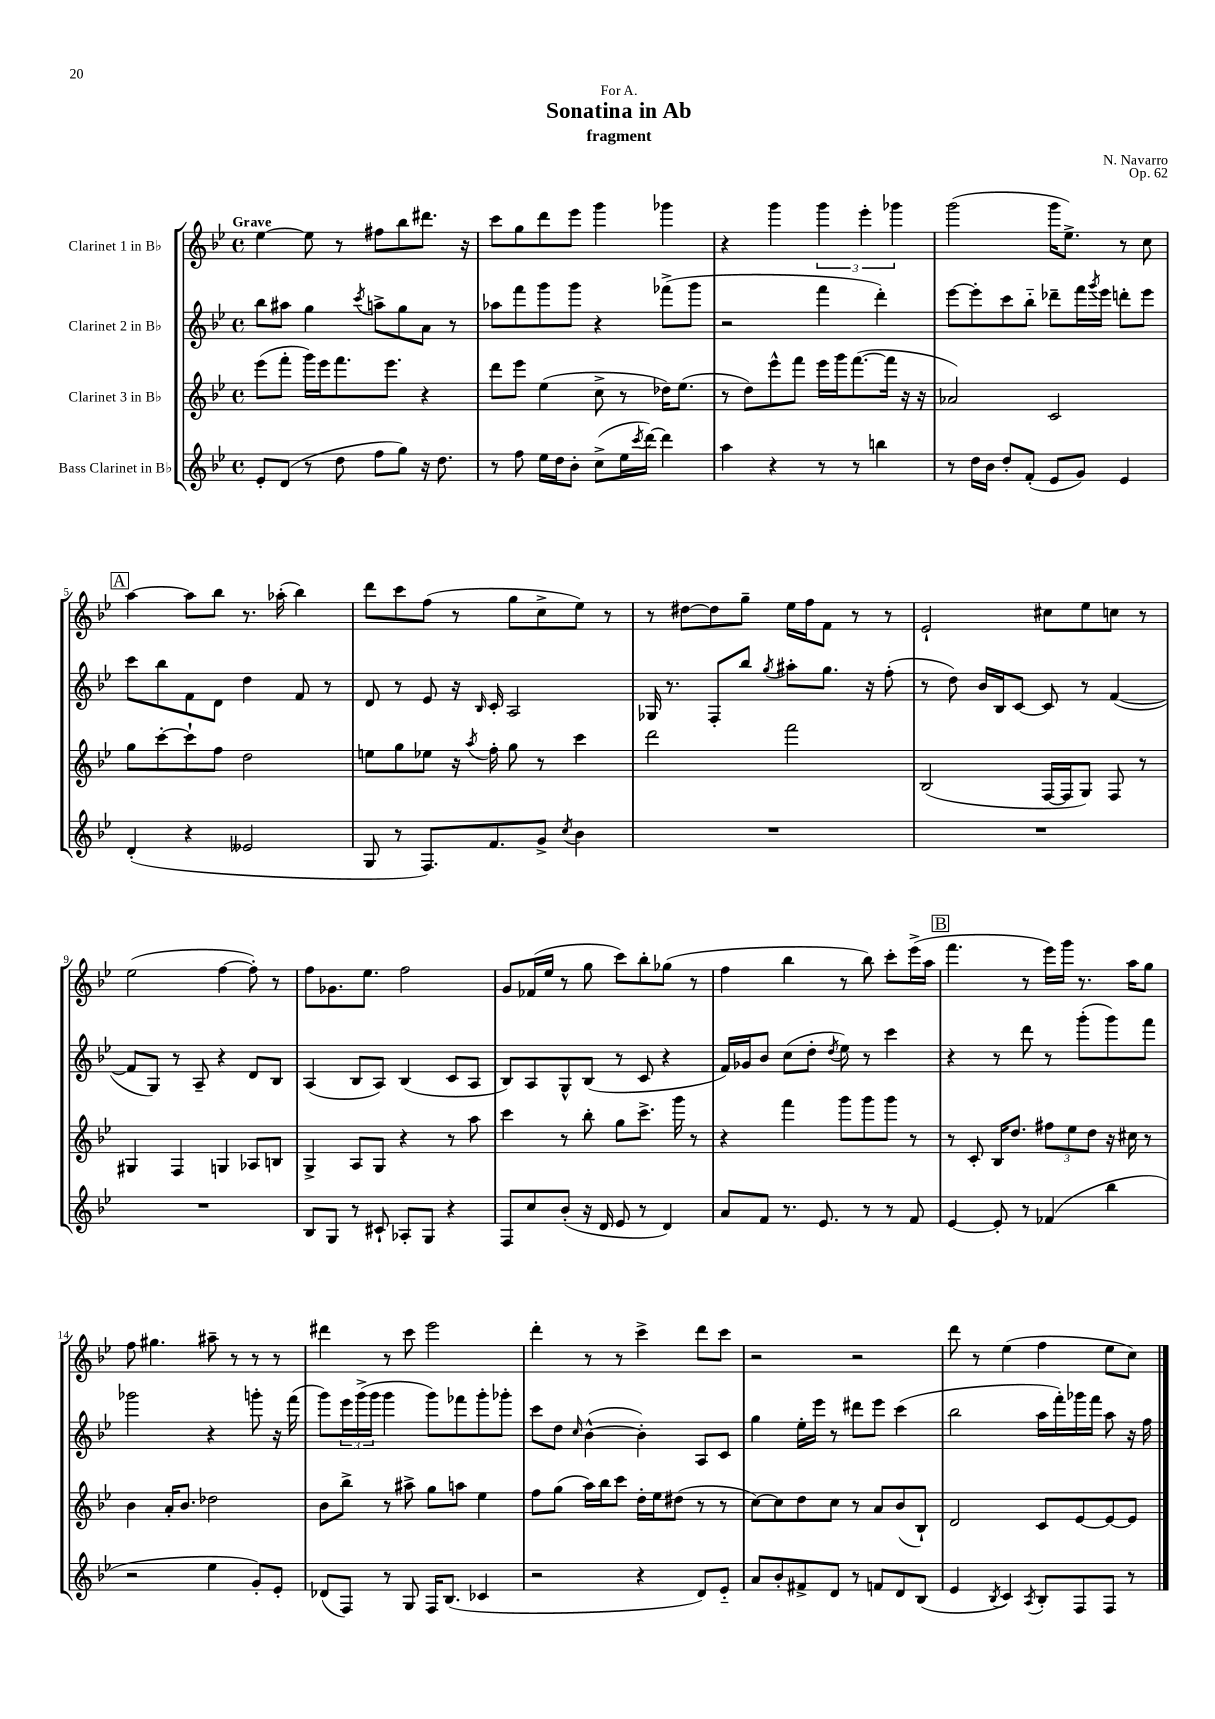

**kern	**kern	**kern	**kern
*staff4	*staff3	*staff2	*staff1
*clefG2	*clefG2	*clefG2	*clefG2
*k[b-e-]	*k[b-e-]	*k[b-e-]	*k[b-e-]
*M4/4	*M4/4	*M4/4	*M4/4
*met(c)	*met(c)	*met(c)	*met(c)
8e-'	(8eee-	8bb-	[4ee-
(8d	8fff'	8aa#	.
8r	16ggg)	4gg	8ee-]
.	16eee-	.	.
8dd	8.fff	.	8r
.	.	8qccc	.
8ff	.	8aa^	8ff#
.	8.eee-	.	.
8gg)	.	8gg	8bb-
16r	4r	8a	8.ddd#
8.dd	.	.	.
.	.	8r	.
.	.	.	16r
=	=	=	=
8r	8ddd	8aa-	8ccc
8ff	8eee-	8fff	8gg
16ee-	(4ee-	8ggg	8ddd
16dd	.	.	.
8b-'	.	8ggg	8eee-
(8cc^	8cc^	4r	4ggg
16ee-	8r	.	.
8qccc	.	.	.
[16ddd)	.	.	.
4ddd]	16dd-)	(8fff-^	4ggg-
.	(8.ee-	.	.
.	.	8ggg	.
=	=	=	=
4aa	8r	2r	4r
.	8dd)	.	.
4r	8eee-^^	.	4ggg
.	8fff	.	.
8r	16eee-	4fff	6ggg
.	16ggg	.	.
8r	([8.fff	.	.
.	.	.	6eee-'
4bb	.	4ddd')	.
.	16fff]	.	.
.	.	.	6ggg-
.	16r	.	.
.	16r	.	.
=	=	=	=
8r	2a-)	[8eee-	(2ggg
16dd	.	8eee-']	.
16b-	.	.	.
8dd'	.	8ccc	.
(8f'	.	8bb-'~	.
8e-	2c	8ddd-~	16ggg
.	.	.	8.ee-^)
8g)	.	16fff	.
.	.	8qggg	.
.	.	16eee-	.
4e-	.	8ddd'	8r
.	.	8eee-	8cc
=	=	=	=
(4d'	8gg	8ccc	[4aa
.	[8ccc'	8bb-	.
4r	8ccc`]	8f	8aa]
.	8ff	8d	8bb-
2e--	2dd	4dd	8.r
.	.	.	(16aa-'
.	.	8f	4bb-)
.	.	8r	.
=	=	=	=
8G	8ee	8d	8ddd
8r	8gg	8r	8ccc
8.F)	8ee-	8e-	(8ff
.	16r	16r	8r
.	8qaa	16qqB-	.
8.f	16ff'	16c'	.
.	8gg	2A	8gg
8g^	8r	.	8cc^
8qcc	.	.	.
4b-	4ccc	.	8ee-)
.	.	.	8r
=	=	=	=
1r	2ddd	16G-	8r
.	.	8.r	.
.	.	.	[8dd#
.	.	8F'	8dd#]
.	.	8bb-	8gg~
.	.	8qgg	.
.	2fff	8aa#'	16ee-
.	.	.	16ff
.	.	8.gg	8f
.	.	.	8r
.	.	16r	.
.	.	(8ff'	8r
=	=	=	=
1r	(2B-	8r	2e-`
.	.	8dd)	.
.	.	16b-	.
.	.	16B-	.
.	.	[8c	.
.	[16F	8c]	8cc#
.	16F]	.	.
.	8G)	8r	8ee-
.	8F	([4f	8cc
.	8r	.	8r
=	=	=	=
1r	4G#	8f]	(2ee-
.	.	8G)	.
.	4F	8r	.
.	.	8A~	.
.	4G	4r	[4ff
.	8A-	8d	8ff'])
.	8B	8B-	8r
=	=	=	=
8B-	4G^	(4A	8ff
8G	.	.	8.g-
8r	8A	8B-	.
.	.	.	8.ee-
8c#`	8G	8A)	.
8A-'	4r	(4B-	2ff
8G	.	.	.
4r	8r	8c	.
.	8aa	8A	.
=	=	=	=
8F	4ccc	8B-)	8g
8cc	.	8A	(16f-
.	.	.	16ee-
(8b-'	8r	8G^^	8r
16r	8bb-'	(8B-	8gg
16d	.	.	.
8e-	8gg	8r	8ccc)
8r	8.ccc^	8c	8bb-'
4d)	.	4r	(8gg-
.	16ggg	.	.
.	8r	.	8r
=	=	=	=
8a	4r	16f)	4ff
.	.	16g-	.
8f	.	8b-	.
8.r	4fff	(8cc	4bb-
.	.	8dd'	.
8.e-	.	.	.
.	.	8qdd	.
.	8ggg	8ee-)	8r
8r	8ggg	8r	8bb-)
8r	8ggg	4ccc	8ccc'
8f	8r	.	(16eee-^
.	.	.	16aa
=	=	=	=
[4e-	8r	4r	4.fff
.	8c'	.	.
8e-']	16B-	8r	.
.	8.dd	.	.
8r	.	8ddd	8r
(4f-	12ff#	8r	16eee-)
.	.	.	16ggg
.	12ee-	.	.
.	.	(8ggg'	8.r
.	12dd	.	.
4bb-	16r	8ggg)	.
.	16cc#	.	16aa
.	8r	8fff	8gg
=	=	=	=
2r	4b-	2ggg-	8ff
.	.	.	4.gg#
.	16a'	.	.
.	8.b-	.	.
4ee-	2dd-	4r	8aa#~
.	.	.	8r
8g')	.	8ggg'	8r
8e-'	.	16r	8r
.	.	(16fff	.
=	=	=	=
(8d-	8b-	8ggg)	4ddd#
8F)	8bb-^	24eee-	.
.	.	(24ggg^	.
.	.	24ggg	.
8r	8r	4ggg	8r
8G	8aa#^	.	8ccc
16F	8gg	8ggg)	2eee-
(8.B-	.	.	.
.	8aa	8fff-	.
4c-	4ee-	8ggg'	.
.	.	8ggg-'	.
=	=	=	=
2r	8ff	8ccc	4ddd'
.	(8gg	8dd	.
.	.	16qqcc	.
.	16aa)	([4b-^^	8r
.	16bb-	.	.
.	8ccc	.	8r
4r	16dd'	4b-'])	4ccc^
.	16ee-	.	.
.	(8dd#	.	.
8d)	8r	8A	8ddd
8e-'~	8r	8c	8ccc
=	=	=	=
8a	[8cc)	4gg	2r
8b-'	8cc]	.	.
8f#^	8dd	16ee-'	.
.	.	16eee-	.
8d	8cc	8r	.
8r	8r	8ddd#	2r
8f	8a	8eee-	.
8d	(8b-	(4ccc	.
(8B-	8B-`)	.	.
=	=	=	=
4e-	2d	2bb-	8ddd
.	.	.	8r
8qB-	.	.	.
4c)	.	.	(4ee-
8qA	.	.	.
8B-'	8c	16aa	4ff
.	.	16fff')	.
8F	[8e-	16ggg-	.
.	.	16fff	.
8F	8e-_	8aa	8ee-
8r	8e-]	16r	8cc)
.	.	16ff	.
==	==	==	==
*-	*-	*-	*-
